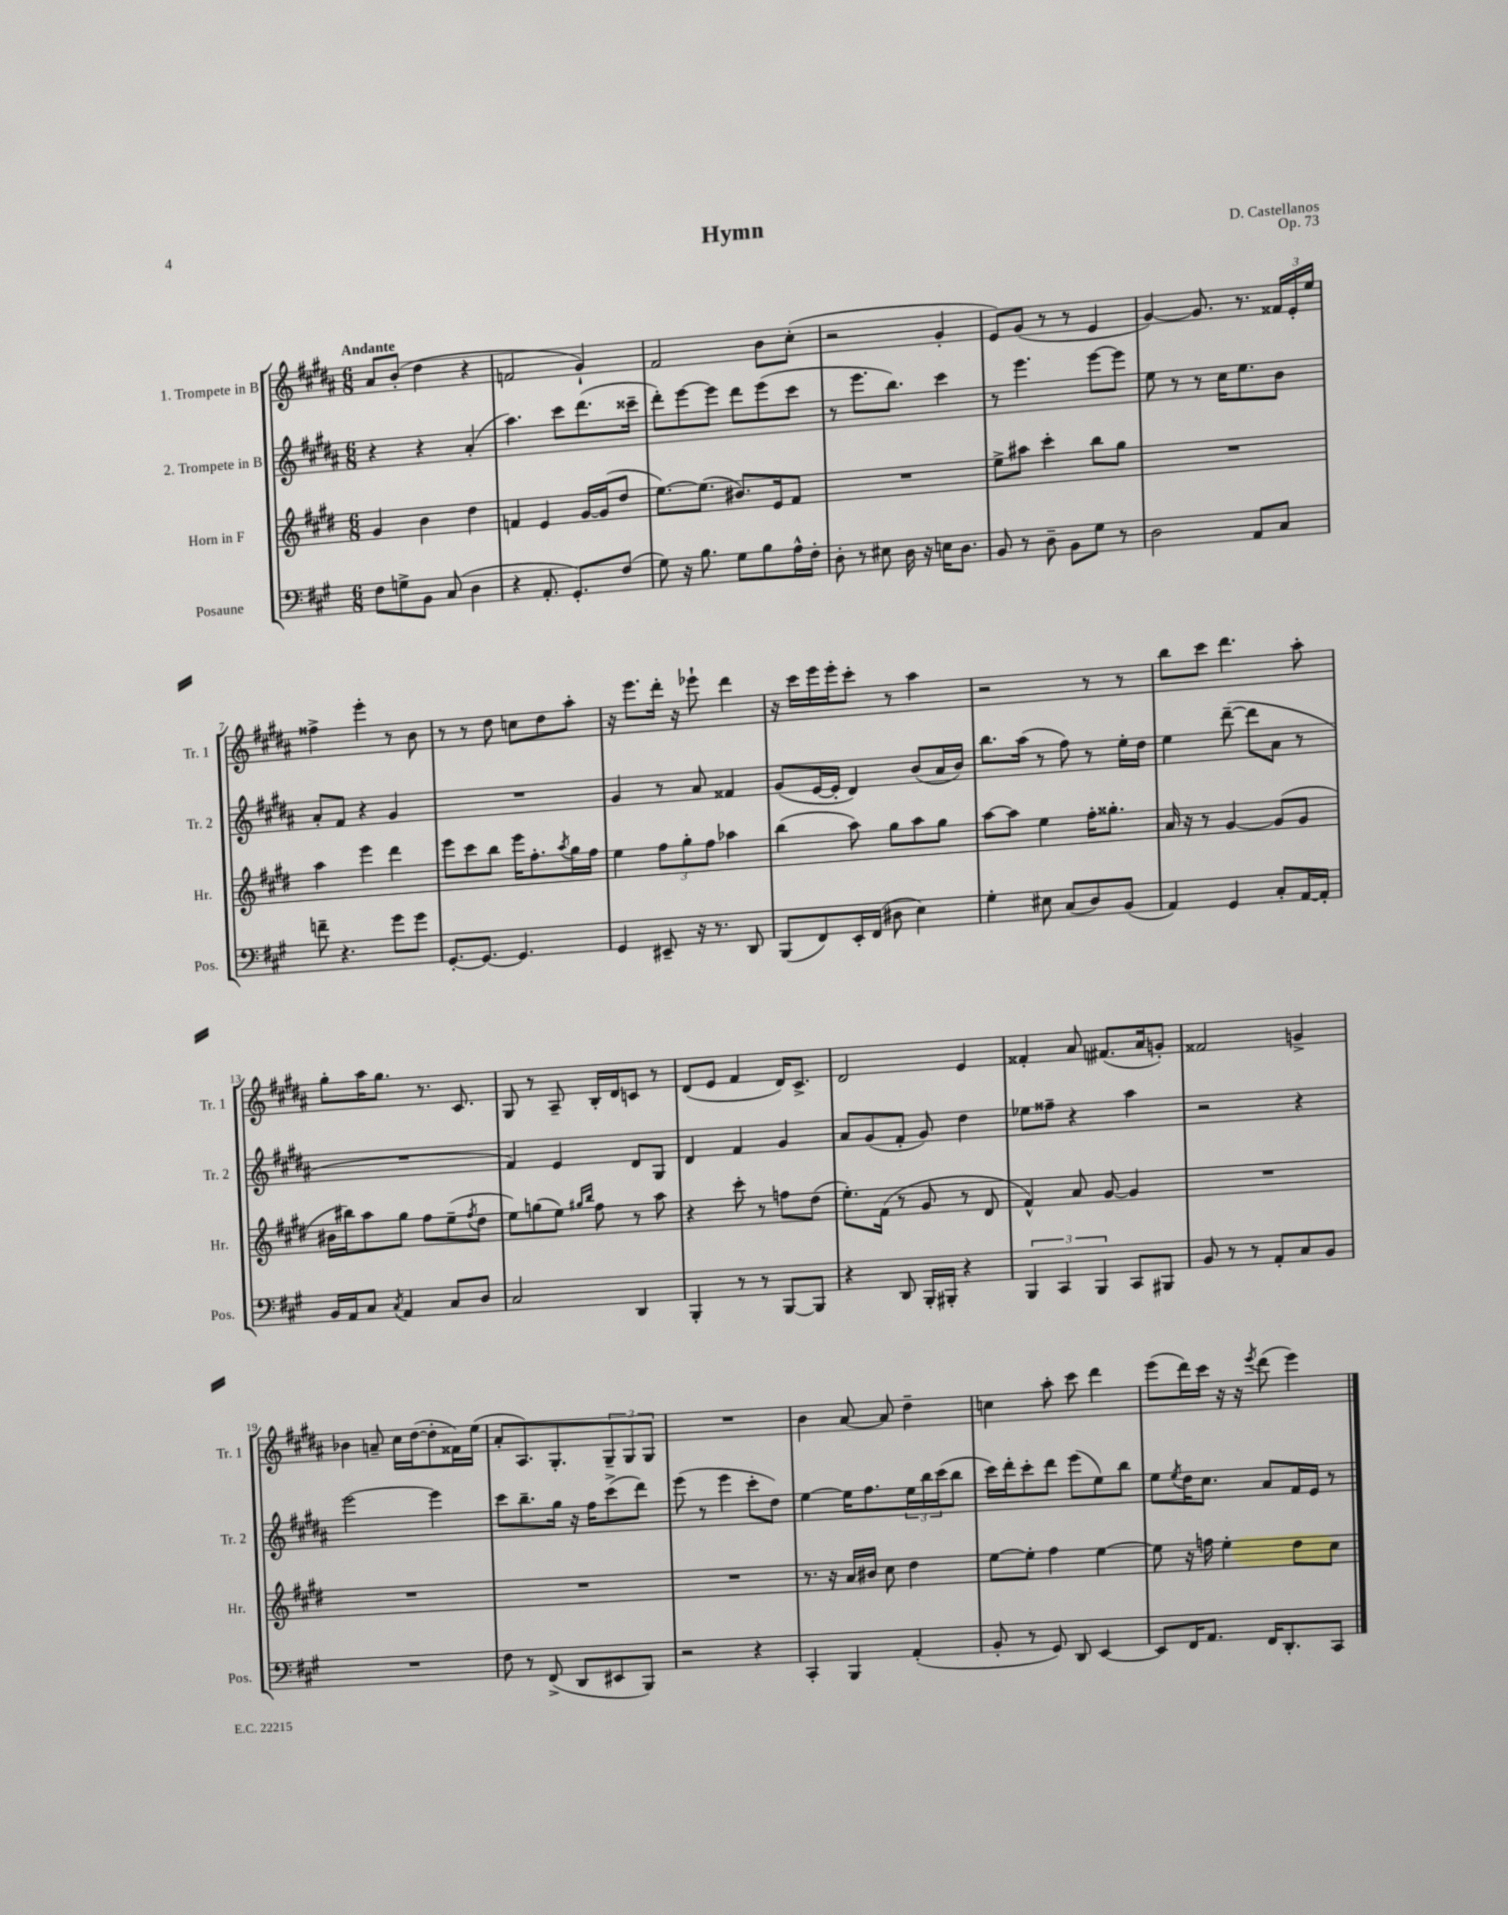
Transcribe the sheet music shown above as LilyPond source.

\header { title = "Hymn" composer = "D. Castellanos" opus = "Op. 73" }
<<
\new StaffGroup <<
\new Staff = "s0" \with { instrumentName = "1. Trompete in B" shortInstrumentName = "Tr. 1" } {
    \clef treble \key b \major \numericTimeSignature \time 6/8 \tempo "Andante"
    ais'8 b'8-.( dis''4 r4 |
    f'2 gis'4-!) |
    fis'2 b'8 cis''8-.( |
    r2 gis'4-. |
    e'8) gis'8( r8 r8 e'4 |
    gis'4~) gis'8. r8. \tuplet 3/2 { fisis'16 e'16-. e''16 } |
    fisis''4-> e'''4-. r8 b'8 |
    r8 r8 dis''8 c''8 dis''8 ais''8-. |
    r16 e'''8. dis'''16-. r16 ees'''8-! dis'''4 |
    r16 cis'''16 e'''16 e'''16-. cis'''8-. r8 ais''4 |
    r2 r8 r8 |
    b''8 cis'''8 dis'''4. ais''8-. |
    gis''8-. ais''16 gis''8. r8. cis'8. |
    gis8 r8 ais8-- b16-. dis'16 c'8 r8 |
    dis'8( e'8 fis'4 dis'16) cis'8.-> |
    dis'2 e'4 |
    fisis'4-. ais'8 fis'8.( ais'16 g'8-.) |
    fisis'2 g'4-> |
    bes'4 a'8-- cis''16 dis''16~( dis''8-. fisis'16) e''16( |
    ais'8-. ais8.) gis8.-. \tuplet 3/2 { gis8-- gis8 gis8 } |
    R2. |
    b'4 ais'8~ ais'8 dis''4-- |
    c''4 ais''8-. cis'''8 dis'''4 |
    e'''8( dis'''16) cis'''16 r16 r16 \acciaccatura { e'''8 } dis'''8( e'''4) \bar "|." |
}
\new Staff = "s1" \with { instrumentName = "2. Trompete in B" shortInstrumentName = "Tr. 2" } {
    \clef treble \key b \major \numericTimeSignature \time 6/8
    r4 r4 ais'4-.( |
    ais''4.) cis'''8 dis'''8.( cisis'''16-- |
    dis'''8-.) e'''8~ e'''8 dis'''8 e'''8( cis'''8 |
    r8 e'''8. b''8.) cis'''4 |
    r8 e'''4. e'''8~ e'''8 |
    e''8 r8 r8 cis''16 e''8. b'8 |
    ais'8-. fis'8 r4 gis'4 |
    R2. |
    gis'4 r8 ais'8 fisis'4 |
    gis'8( e'16~ e'16-. dis'4) b'8( ais'16 b'16) |
    b''8. ais''16( r8 fis''8) r8 e''16-. dis''16 |
    e''4 dis'''8~--( dis'''8 ais'8 r8 |
    R2. |
    fis'4) e'4 dis'8 gis8 |
    dis'4 fis'4 gis'4 |
    ais'8 gis'8( fis'8-. gis'8) dis''4 |
    ees''8 fisis''8-- r4 ais''4 |
    r2 r4 |
    e'''2~ e'''4 |
    cis'''8 b''8.-- gis''16 r16 fis''16 cis'''8->( dis'''8) |
    e'''8( r8 e'''4 cis'''8-. dis''8) |
    e''4~ e''16 fis''8. \tuplet 3/2 { e''16 b''16 cis'''16( } b''8 |
    cis'''16) dis'''16-. cis'''8-. dis'''8 e'''8( e''8) b''8 |
    e''8 \acciaccatura { e''8 } dis''16 cis''8. ais'8 fis'16 e'16 r8 \bar "|." |
}
\new Staff = "s2" \with { instrumentName = "Horn in F" shortInstrumentName = "Hr." } {
    \clef treble \key e \major \numericTimeSignature \time 6/8
    gis'4 b'4 dis''4 |
    f'4 e'4 gis'16~ gis'16( dis''8 |
    e''8.~) e''8.( bis'8.) e'16 fis'8 |
    R2. |
    e''8-> ais''8 cis'''4-. b''8 gis''8 |
    R2. |
    a''4 e'''4 dis'''4 |
    e'''8 cis'''8 b''8 e'''16 fis''8.-. \acciaccatura { a''8 } gis''16 fis''16 |
    e''4 \tuplet 3/2 { fis''8 gis''8-. fis''8 } aes''4 |
    b''4( a''8) gis''8 a''8 gis''8 |
    a''8~ a''8 e''4 fis''16-. gisis''8.-. |
    a'16 r16 r8 gis'4~ gis'8( gis'8 |
    bis'16 bis''16) a''8 gis''8 fis''8 e''8--( \acciaccatura { fis''8 } dis''8 |
    e''8) g''8( e''8) \grace { gis''16 b''16 } fis''8 r8 a''8 |
    r4 cis'''8-. r8 f''8 dis''8( |
    e''8.-.) fis'16( r8 gis'8 r8 dis'8 |
    fis'4-^) a'8 gis'8~ gis'4 |
    R2. |
    R2. |
    R2. |
    R2. |
    r8. r16 a'16 bis'16 cis''8 dis''4 |
    e''8~ e''8-. fis''4 e''4~ |
    e''8 r16 f''16 e''4-. dis''8 cis''8 \bar "|." |
}
\new Staff = "s3" \with { instrumentName = "Posaune" shortInstrumentName = "Pos." } {
    \clef bass \key a \major \numericTimeSignature \time 6/8
    fis8 g8-> b,8 cis8( d4 |
    r4 a,8.-. gis,8.-.) fis8( |
    gis8) r16 b8. gis8 b8 a16-^ fis16-. |
    d8-. r8 eis8 d16 r16 e16 d8. |
    b,8 r8 d8-- b,8 gis8 r8 |
    d2 a,8 cis8 |
    f'8-- r4. gis'8 gis'8 |
    gis,8.~-. gis,8.~ gis,4. |
    gis,4 eis,8-- r16 r8. d,8 |
    b,,8( fis,8) e,16-. fis,16( dis8 e4) |
    gis4-. eis8 cis8( d8) b,8( |
    a,4) gis,4 cis8-. a,16~ a,16-. |
    b,16 a,16 cis8 \acciaccatura { cis8 } a,4 cis8 d8 |
    cis2 d,4 |
    b,,4-. r8 r8 b,,8~ b,,8 |
    r4 d,8 b,,16-. bis,,16-. r4 |
    \tuplet 3/2 { b,,4 cis,4 b,,4 } cis,8 bis,,8 |
    b,8 r8 r8 a,8-. cis8 b,8 |
    R2. |
    fis8 r8 fis,8->( d,8 eis,8 b,,8) |
    r2 r4 |
    cis,4-. b,,4 a,4-.( |
    b,8-. r8 gis,8) d,8 e,4~ |
    e,8 fis,16 a,8. fis,16 d,8.-. cis,8 \bar "|." |
}
>>
>>
